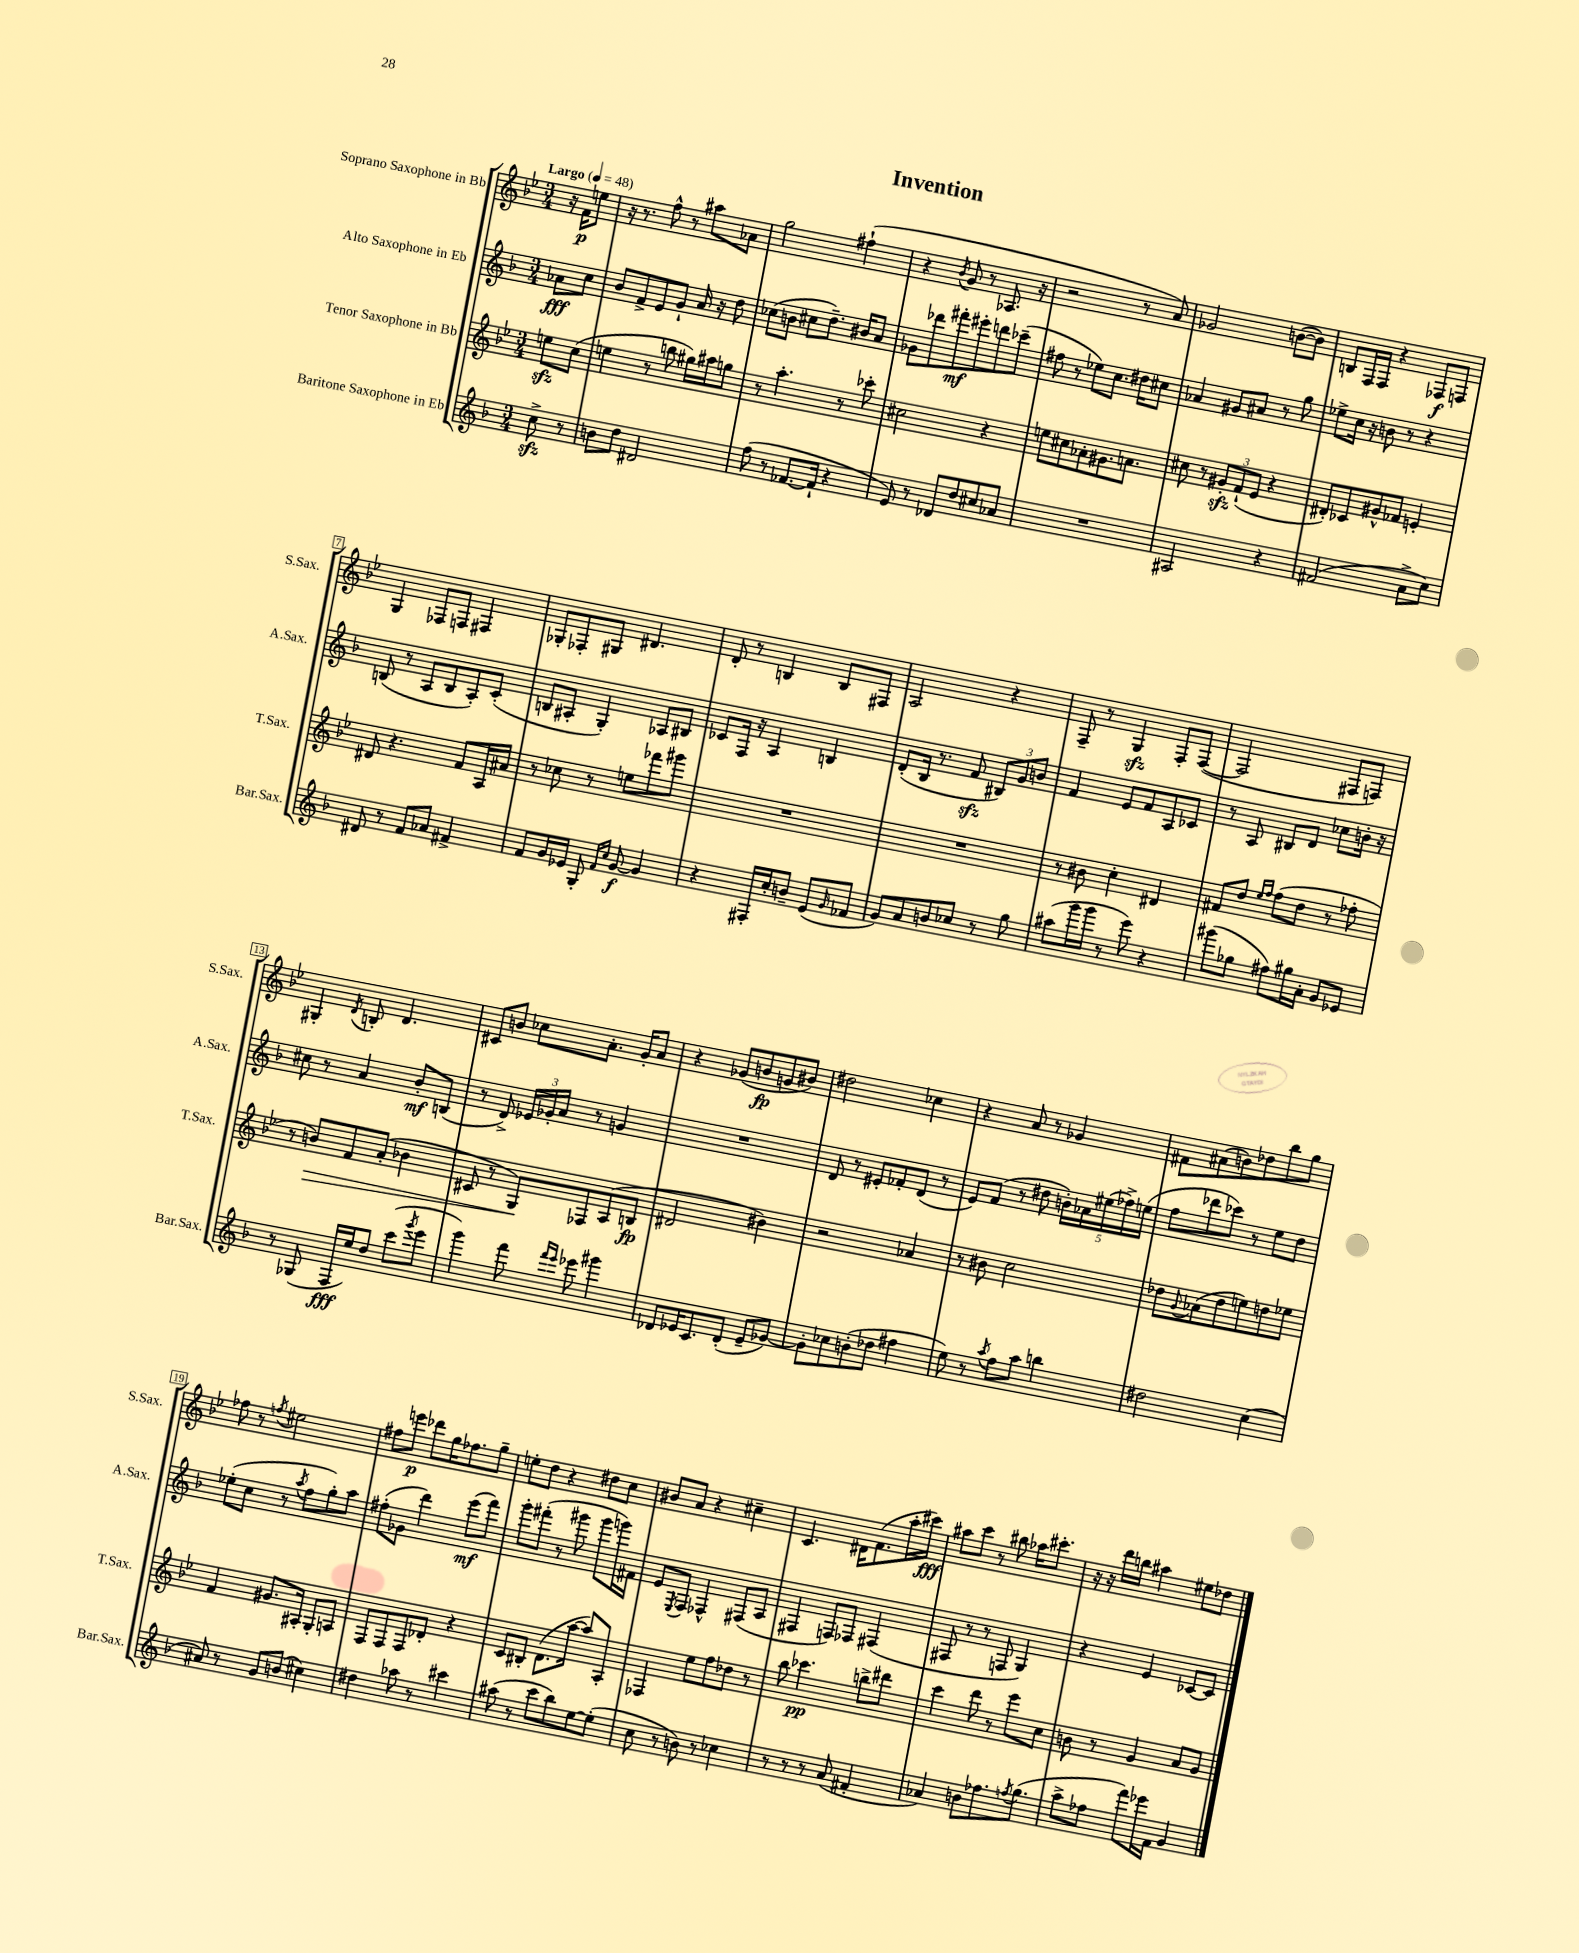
\header { title = "Invention" }
<<
\new StaffGroup <<
\new Staff = "s0" \with { instrumentName = "Soprano Saxophone in Bb" shortInstrumentName = "S.Sax." } {
    \clef treble \key bes \major \numericTimeSignature \time 3/4 \partial 4 \tempo "Largo" 4 = 48
    r16 f'16\p e''8 |
    r16 r8. f''8-^ r8 ais''8 aes'8 |
    g''2 fis''4-!( |
    r4 \acciaccatura { bes'8 } g'8 r8 aes8. r16 |
    r2 r8 a'8) |
    ges'2 b'8~( b'8) |
    b8 f16 f16 r4 fes8\f f8 |
    g4 fes8 f8 fis4 |
    ges8-. fes8-. gis8 dis'4. |
    d'8-. r8 b4 b8 fis8 |
    a2 r4 |
    f8-- r8 g4\sfz f8-. f8~( |
    f2 fis8 f8) |
    gis4-. \acciaccatura { d'8 } b8-. d'4. |
    cis'8 b'8 ces''8 a'8.-. g'16-. a'8 |
    r4 ges'8( b'8\fp g'8 bis'8) |
    dis''2 ces''4 |
    r4 a'8 r8 ges'4 |
    fis'8 ais'8( b'8) des''8 bes''8 g''8 |
    fes''8 r8 \acciaccatura { f''8 } eis''2 |
    fis''8 e'''8\p des'''8 g''16 fes''8. g''8-- |
    e''8-. d''8 r4 dis''8 c''8 |
    bis'8 a'8 r4 cis''4-- |
    c'4. dis'16 f'8.( a''16-. cis'''16\fff) |
    ais''8 c'''8 r8 bis''8 aes''16 cis'''8.-. |
    r16 r16 d'''16 b''16 ais''4 eis''8 des''8 \bar "|." |
}
\new Staff = "s1" \with { instrumentName = "Alto Saxophone in Eb" shortInstrumentName = "A.Sax." } {
    \clef treble \key f \major \numericTimeSignature \time 3/4 \partial 4
    aes'8\fff c''8 |
    bes'8 f'8-> e'8 g'8-! a'16 r16 d''8 |
    ces''8( b'8 cis''8 d''8.--) bis'16 a'8 |
    ges'8 des'''8 fis'''8-.\mf eis'''8-. d'''8 ces'''8--( |
    fis''8 r8 ees''8) c''8. dis''16 cis''8 |
    aes'4 gis'8 ais'8 r8 g''8 |
    ees''8-> c''16 r16 b'8 r8 r4 |
    b8( r8 a8 b8 a8-.) c'8-.( |
    b8 ais8-. g4-.) aes8 bis8 |
    ces'8 f16 r16 a4 b4 |
    d'8-.( bes16 r8. f'8\sfz \tuplet 3/2 { bis8) g'8 b'8 } |
    f'4 e'8 f'8 a8 ces'8 |
    r8 a8 bis8 d'8 ces''8 b'16-. r16 |
    cis''8 r8 a'4 bes'8-.\mf b8( |
    r8 d'8->) \tuplet 3/2 { ees'16 ges'16-. a'16 } r8 g'4 |
    R2. |
    d'8 r8 eis'8-. fes'8-. d'8( r8 |
    e'8) f'8( r8 dis''8 \tuplet 5/4 { b'16-.) aes'16 eis''16( fes''16->) e''16( } |
    f''8 des'''8 ces'''8) r8 e''8 d''8 |
    ees''8-.( c''8 r8 \acciaccatura { a''8 } f''8 g''8-.) a''8 |
    fis''8-.( ges'8 d'''4) e'''8\mf( f'''8) |
    g'''8-. fis'''8-.( r8 gis'''8 gis'''8 g'''16) fis'16 |
    e'8 \acciaccatura { e8 } f8 fes4-^ fis8( a8 |
    fis4 f8) fes8 fis4( |
    fis8 r8 r8 f8 g4) |
    r4 e'4 ces'8~ ces'8 \bar "|." |
}
\new Staff = "s2" \with { instrumentName = "Tenor Saxophone in Bb" shortInstrumentName = "T.Sax." } {
    \clef treble \key bes \major \numericTimeSignature \time 3/4 \partial 4
    e''8\sfz c''8( |
    e''4 r8 b''8 gis''16) ais''16 g''8 |
    r8 a''4.-. r8 ces'''8-. |
    cis''2 r4 |
    e''8 cis''8 aes'8-. gis'8. a'8. |
    cis''8 r8 \tuplet 3/2 { gis'8-.\sfz f'8-!( ees'8 } r4 |
    dis'8-.) ces'8 gis'8-^ fes'8 e'4-. |
    dis'8 r4. f'8 a16 ais'16 |
    r8 ces''8 r8 e''8 fes'''8 gis'''8 |
    R2. |
    R2. |
    r8 bis'8 c''4-. dis'4 |
    fis'8 d''8 \grace { ees''16 f''16 } f''8( d''8 r8 fes''8-. |
    r8 b'8\>) f'8 a'8-.( bes'4 |
    cis'8 r8 g8\!) fes8 a8( b8\fp |
    dis'2 bis'4) |
    r2 aes'4 |
    r8 bis'8 c''2 |
    des''8 \appoggiatura { g'8 } aes'8( des''8 e''8) d''8 ees''8 |
    f'4 gis'8. ais16-. g8-. a8 |
    f8 f8 f8 des'8-. r4 |
    c'8 bis8-. d'8.( a''16~ a''8) a8-. |
    fes4 ees''8 f''8 des''8 r8 |
    bes''8 ces'''4.\pp b''8-> dis'''8 |
    c'''4 d'''8 r8 ees'''8 c''8 |
    b'8 r8 g'4 a'8 g'8 \bar "|." |
}
\new Staff = "s3" \with { instrumentName = "Baritone Saxophone in Eb" shortInstrumentName = "Bar.Sax." } {
    \clef treble \key f \major \numericTimeSignature \time 3/4 \partial 4
    c''8->\sfz r8 |
    b'8 d''8 dis'2 |
    f''8( r8 fes'8.~ fes'16-! r4 |
    e'8) r8 des'8 d''8 cis''8 aes'8 |
    R2. |
    ais2 r4 |
    fis'2( a'8-> c''8) |
    dis'8 r8 f'8 aes'8 fis'4-> |
    f'8 g'16 ees'16 g8-. \grace { f'16 c''16 } g'8~\f g'4 |
    r4 fis16-. c''16-. b'8-- e'8( \grace { g'16 } fes'8 |
    g'8) a'8 b'8 ces''8 r8 g''8 |
    ais''8( g'''16 g'''16 r8 e'''8) r4 |
    gis'''8( ges''8 fis''8) gis''16 a'16-. g'8 ees'8 |
    r8 ges8( f16\fff e''16) d''8 c'''8( \acciaccatura { g'''8 } e'''8 |
    g'''4) f'''8 \grace { f'''16 e'''16 } ees'''8 gis'''4 |
    des'8 ees'16 c'8. des'8-.( ees'8-- ges'8~) |
    ges'8-. ces''8 b'8-.( des''8 fis''4 |
    e''8) r8 \acciaccatura { a''8 } f''8 a''8 b''4 |
    dis''2 c''4( |
    ais'8) r8 g'8 b'8( cis''4) |
    dis''4 aes''8 r8 cis'''4 |
    ais''8( r8 c'''8 bes''8) e''8~ e''8-.( |
    c''8 r8 b'8) r8 ces''4 |
    r8 r8 r8 a'8( fis'4-. |
    aes'4) b'8 fes''8. \acciaccatura { f''8 } g''8.( |
    a''8-> fes''8 f'''8) ees'''16 f'16 g'4 \bar "|." |
}
>>
>>
\layout { \context { \Score \override BarNumber.stencil = #(make-stencil-boxer 0.1 0.3 ly:text-interface::print) } }
